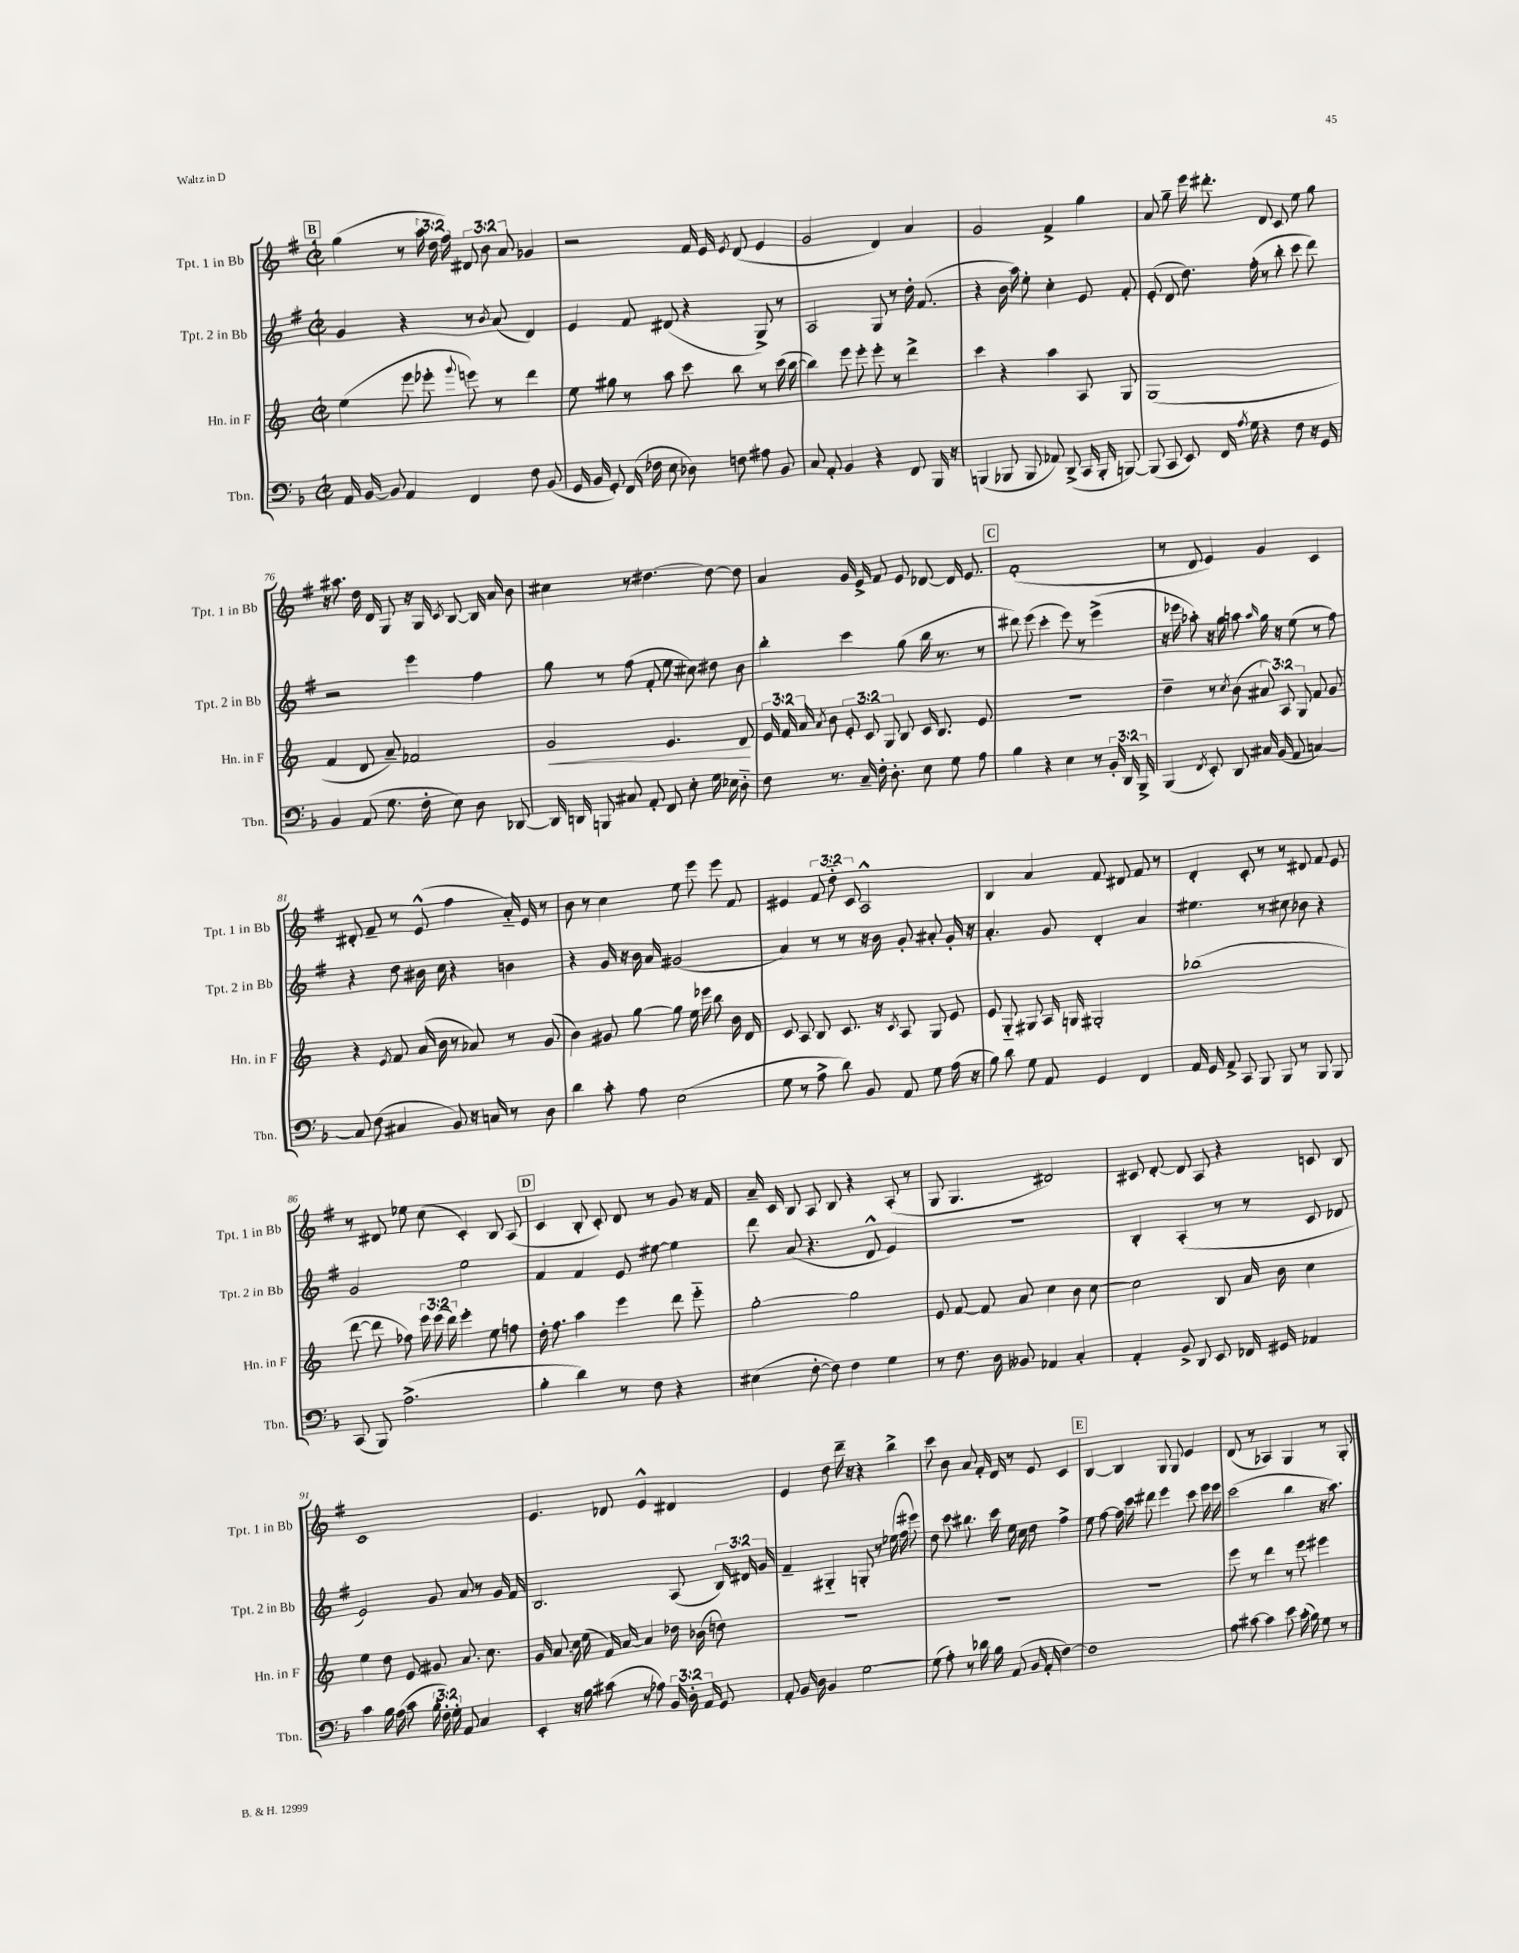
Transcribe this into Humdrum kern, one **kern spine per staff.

**kern	**kern	**kern	**kern
*staff4	*staff3	*staff2	*staff1
*clefF4	*clefG2	*clefG2	*clefG2
*k[b-]	*k[]	*k[f#]	*k[f#]
*M2/2	*M2/2	*M2/2	*M2/2
*met(c|)	*met(c|)	*met(c|)	*met(c|)
16AA	(4ee	4g	(4gg
[16BB-	.	.	.
8BB-]	.	.	.
4AA	8eee	4r	8r
.	8eee-'	.	24aa
.	.	.	24dd
.	.	.	24ff#)
.	8qqggg	.	.
4FF	8eee)	8r	12d#
.	.	.	12b
.	.	8qb	.
.	8r	(8a	.
.	.	.	12a
8F	4ddd	4d)	4g-
(8BB-	.	.	.
=	=	=	=
16GG	8ee	4e	2r
16BB-	.	.	.
8GG')	8gg#	.	.
(16FF	8r	8f#	.
16F-	.	.	.
8E	8aa	(8d#	.
8D-)	8ccc	4r	16f#
.	.	.	16e
.	.	.	8qe
8F	8bb	.	(8d
8A#	8r	8G^)	4e
8BB-	(16ccc	8r	.
.	[16bb	.	.
=	=	=	=
8C	4bb])	2A	2g
8AA'	.	.	.
4BB-	8eee	.	.
.	8eee'	.	.
4r	8eee'	8G	4d)
.	8r	8r	.
8FF	4ddd^	16dd'	4a
.	.	(8.f#	.
16BBB-	.	.	.
16r	.	.	.
=	=	=	=
(4BBB	4ccc	4r	2g
8BBB-	4r	16b	.
.	.	16aa)	.
8BBB-	.	8ee'	.
8AA-)	4aa	4cc'	4f#^
(8DD^	.	.	.
16CC	8A	8e	4gg
16BBB-'	.	.	.
[8BBB)	8G	8f#'	.
=	=	=	=
(8BBB]	(1G	(8e'	8a
8CC	.	8d	8gg~
8EE)	.	8.dd)	16eee
.	.	.	8.ddd#'
16FF	.	.	.
8qA	.	.	.
16G	.	(16ff#'	.
4r	.	8r	8d
.	.	8bb'	8c
8F	.	8ccc	8ee
16r	.	8ddd)	8gg
16GG	.	.	.
=	=	=	=
4BB-	4f	2r	16r
.	.	.	8.aa#
(8AA	8d	.	16dd
.	.	.	16d
8.G	8a~)	.	8G
.	2f-	4eee	16r
16F'	.	.	16G
.	.	.	8qc
8E)	.	.	[8B
8D	.	4ff#	16B]
.	.	.	16a
[8DD-	.	.	8b
=	=	=	=
16DD-]	2g	8gg	4cc#
16DD	.	.	.
8BBB	.	8r	.
8C#	.	(8ff#	8r
8AA'	.	8f#'	[4.dd#
8FF	4.e	8ee	.
8E'	.	8cc#)	.
16G	.	8dd#	8dd#_
16E-	.	.	.
8D'~	8d	8b	8dd#]
=	=	=	=
8F	24e	4bb'	4a
.	24f	.	.
.	24a	.	.
.	8qa	.	.
8.r	8b	.	.
.	12e'	4ccc	16g
16C~	.	.	16e^
.	12c	.	.
16F'	.	.	8f#
.	12G	.	.
8.D'	.	.	.
.	8B	(8gg	8e
8E	16c	16bb	[8d-
.	8.B	8.r	.
8G	.	.	16d-]
.	.	.	8.e
8A	8e	8r	.
=	=	=	=
4B-	1r	8ddd#)	(1f#'
.	.	(8eee	.
4r	.	4ccc'	.
4E	.	8eee)	.
.	.	8r	.
8r	.	(4eee^	.
24BB-'	.	.	.
24DD	.	.	.
24BBB-^	.	.	.
=	=	=	=
(4BBB-	4dd~	16r	8r
.	.	16eee-	.
.	.	8aa-')	8d
8qFF	.	.	.
8EE')	8r	16r	4e)
.	.	16gg	.
.	8qcc	.	.
8DD	(8b	8aa	.
.	.	16qqaa	.
16C#	12a#)	16gg	4g
(16BB-	.	16r	.
.	12A	.	.
8AA	.	(8ee	.
.	12G	.	.
[4C)	8f	8r	4c
.	8g	8ff#)	.
=	=	=	=
8C]	4r	4r	8d#'
(8F	.	.	8f#~
.	8qe	.	.
4C#	8f	8dd	8r
.	(16a	16b#	(8e^^
.	16b	16cc	.
8BB-)	8r	4r	4ff#
16r	8a-)	.	.
16C	.	.	.
8r	8r	4b	16a'~)
.	.	.	16e
8D	(8g	.	8r
=	=	=	=
4d	4b)	4r	8b
.	.	.	8r
8c'	8g#	16g	4cc
.	.	16r	.
8A	[8gg	16b	.
.	.	16a	.
(2E	8gg]	(2g#	8ee
.	16ee	.	8eee
.	16eee-	.	.
.	8bb	.	8eee
.	16b	.	8f#
.	16d	.	.
=	=	=	=
8G	8c	4a)	4e#
8r	8A	.	.
8A^	8B	8r	12f#
.	.	.	12dd'~
8d)	8.c	8r	.
.	.	.	12c
8BB-	.	16r	2A^^
.	16r	16b	.
.	8qc	.	.
8AA	8A	8g'	.
8G	8G	8a#'	.
(16A	8e	16g'	.
16r	.	16r	.
=	=	=	=
8B-)	8e	4.a'	4B
8d	8G'~	.	.
8G	8G#	.	4a
8AA	16A	8g	.
.	16G	.	.
4GG	2G#'	4d'	8f#
.	.	.	8d#
4FF	.	4a	8f#
.	.	.	8r
=	=	=	=
16AA	(1bb-	4.ee#	4d'
16GG	.	.	.
8AA^	.	.	.
8CC	.	.	8c'
8BBB-	.	8r	8r
8BBB-	.	8cc#	8r
8r	.	8b-	8d#
8BBB-	.	4r	8f#
8BBB-	.	.	8e
=	=	=	=
(8CC	[8ddd	2g	8r
8BBB-)	8ddd]	.	8d#
(2.A^	8ff-)	.	8ee-
.	24eee	.	(8cc
.	(24eee	.	.
.	24ddd)	.	.
.	4eee'	2ee	4c')
.	8ee	.	8B
.	8ff	.	(8A
=	=	=	=
4B-'	16dd'	4f#	4c
.	8.ff	.	.
4d)	4aa	4f#	8B'
.	.	.	8c')
8r	4eee	8e	8d
8F	.	[8ee#	8r
4r	8ddd	4ee#]	8g
.	8eee'~	.	16r
.	.	.	16f#
=	=	=	=
(4E#	[2gg'	8ddd	16a~
.	.	.	16c
.	.	(8a	8B
[8F'	.	4.r	8A
8F])	.	.	8B
4F	2gg]	.	4r
.	.	8d^^	.
4G	.	4e)	(8A'
.	.	.	8r
=	=	=	=
8r	8e	1r	8G
8.F	[8f	.	4.G
.	8f]	.	.
16D	.	.	.
8BB--	8a	.	.
4AA-	4cc	.	2d#)
4C'	8b	.	.
.	[8cc	.	.
=	=	=	=
4AA'	2cc]	4B'	8c#
.	.	.	[8d'
8BB-^	.	(4A'	8d]
8DD	.	.	8A
8EE	8B	8r	4r
16FF-	16a	8r	.
16GG#	16b	.	.
4AA-	4cc	8c	8c
.	.	8d-	8B
=	=	=	=
4c	4ee	2e)	1c
16B-	8dd	.	.
(16A	.	.	.
8c	8e	.	.
24B-'	8g#	8g	.
24F')	.	.	.
24G'	.	.	.
8AA	8.a	8a	.
4C	.	8r	.
.	8.cc	.	.
.	.	16g	.
.	.	16f#	.
=	=	=	=
4EE'	16g	2.B	4.e
.	8.a	.	.
16r	16cc	.	.
16B-	(16ee	.	.
(8c#	16f)	.	8d-
.	[16a	.	.
8r	4a]	.	4e^^
8A-)	.	.	.
24BB-	16dd-	(8A	4d#
24D'	.	.	.
.	(16b-	.	.
24AA	.	.	.
8GG	8dd)	24B)	.
.	.	24d#	.
.	.	24g	.
=	=	=	=
8AA'	1r	4f#~	4e
16BB-	.	.	.
16D	.	.	.
4BB-	.	4G#'~	8dd
.	.	.	16ddd~
.	.	.	16r
[2G	.	8G'	4r
.	.	8r	.
.	.	(16ee-	4bb^
.	.	16ff#	.
.	.	8eee#)	.
=	=	=	=
(8G]	1r	8dd	8ccc
8A')	.	8ccc	8b
8r	.	8.bb#	8a
16d-	.	.	16f#'
16B-	.	16ccc	16d
(8AA	.	16ee	8r
.	.	16cc	.
16BB-	.	8dd	8e
16AA'	.	.	.
[4F)	.	4ff#^	4c
=	=	=	=
1F]	1r	8ee	[4B
.	.	[8ff#	.
.	.	16ff#]	4B]
.	.	16ccc	.
.	.	8ddd#	.
.	.	4eee	8G
.	.	.	8G
.	.	8ccc	4e
.	.	16eee	.
.	.	16eee	.
=	=	=	=
8A	8eee	(2ccc	(8d
[8c#	8r	.	8r
4c#]	4ddd	.	4A-)
8e	8r	4bb	4G
(16c#'	8eee	.	.
16B-)	.	.	.
8G	4eee#	16r	8r
.	.	8.aa)	.
8r	.	.	8G'
==	==	==	==
*-	*-	*-	*-
